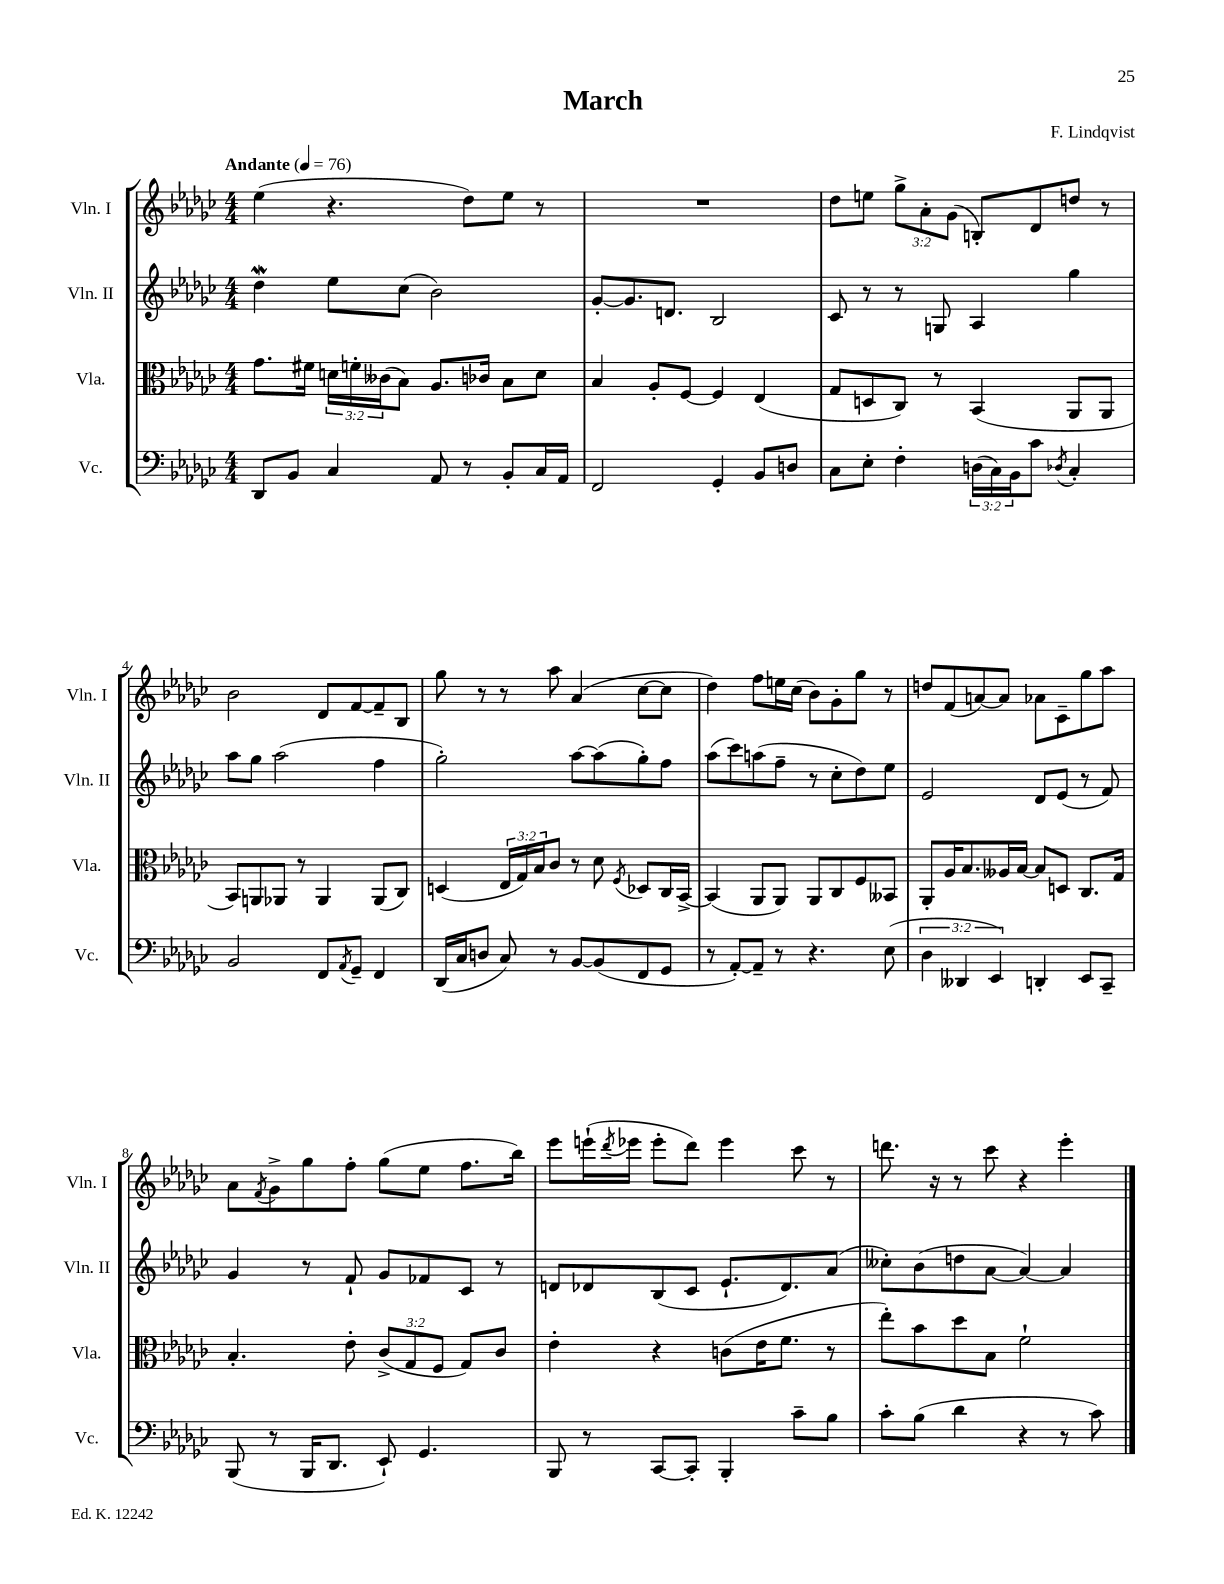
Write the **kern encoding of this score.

**kern	**kern	**kern	**kern
*part4	*part3	*part2	*part1
*staff4	*staff3	*staff2	*staff1
*I"Vc.	*I"Vla.	*I"Vln. II	*I"Vln. I
*I'Vc.	*I'Vla.	*I'Vln. II	*I'Vln. I
*clefF4	*clefC3	*clefG2	*clefG2
*k[b-e-a-d-g-c-]	*k[b-e-a-d-g-c-]	*k[b-e-a-d-g-c-]	*k[b-e-a-d-g-c-]
*M4/4	*M4/4	*M4/4	*M4/4
*MM76	*MM76	*MM76	*MM76
=1	=1	=1	=1
!	!	!	!LO:TX:a:B:t=Andante
8DD-/L	8.g-\L	4dd-W\	(4ee-\
8BB-/J	.	.	.
.	16f#X\Jk	.	.
4C-/	24dn\LL	8ee-\L	4.r
.	24fn'\	.	.
.	(24c--X\J	.	.
.	8B-\J)	(8cc-\J	.
8AA-/	8.A-/L	2b-\)	.
8r	.	.	8dd-\L)
.	16c-X/Jk	.	.
8BB-'/L	8B-\L	.	8ee-\J
16C-/L	8d\J	.	8r
16AA-/JJ	.	.	.
=2	=2	=2	=2
2FF/	4B-/	[8g-'/L	1r
.	.	8.g-/]	.
.	8A-'/L	.	.
.	.	8.dn/J	.
.	[8F/J	.	.
4GG-'/	4F/]	2B-/	.
8BB-/L	(4E-/	.	.
8Dn/J	.	.	.
=3	=3	=3	=3
8C-\L	8G-/L	8c-/	8dd-\L
8E-'\J	8Dn/	8r	8een\J
4F'\	8C-/J)	8r	12gg-^\L
.	.	.	12a-'\
.	8r	8Gn/	.
.	.	.	(12g-\J
(24Dn\LL	(4BB-/	4A-/	8Bn'/L)
24C-\)	.	.	.
24BB-\J	.	.	.
8c-\J	.	.	8d-/
8qD-X/	.	.	.
4C-'/	8AA-/L	4gg-\	8ddn/J
.	8AA-/J	.	8r
!!LO:LB:g=z
=4	=4	=4	=4
2BB-/	8BB-/L)	8aa-\L	2b-\
.	8AAn/	8gg-\J	.
.	8AA-X/J	(2aa-\	.
.	8r	.	.
8FF/L	4AA-/	.	8d-/L
8qAA-/	.	.	.
8GG-~/J	.	.	[8f/
4FF/	(8AA-/L	4ff\	8f~/]
.	8C-/J)	.	8B-/J
=5	=5	=5	=5
(16DD-/LL	(4Dn/	2gg-'\)	8gg-\
16C-/J	.	.	.
8Dn/J	.	.	8r
8C-/)	24E-/LL	.	8r
.	24G-/)	.	.
.	24B-/J	.	.
8r	8c-/J	.	8aa-\
[8BB-/L	8r	[8aa-\L	(4a-/
(8BB-/]	8d-\	(8aa-\]	.
.	8qF/	.	.
8FF/	8D-X/L	8gg-'\)	[8cc-\L
8GG-/J	16C-/L	8ff\J	8cc-\J]
.	[16BB-^/JJ	.	.
=6	=6	=6	=6
8r	(4BB-/]	(8aa-\L	4dd-\)
[8AA-'/L)	.	8ccc-\)	.
8AA-~/J]	8AA-/L	(8aan\	8ff\L
8r	8AA-/J)	8ff~\J	16een\L
.	.	.	(16cc-\JJ
4.r	8AA-/L	8r	8b-\L)
.	8C-/	8cc-'\L	8g-'\
.	8F/	8dd-\)	8gg-\J
(8E-\	8BB--X/J	8ee-\J	8r
=7	=7	=7	=7
6D-\	8AA-'/L	2e-/	8ddn/L
.	16A-/K	.	(8f/
6DD--X/	.	.	.
.	8.B-/	.	.
.	.	.	[8an/)
6EE-/)	.	.	.
.	16A--X/L	.	8a/J]
.	[16B-/JJ	.	.
4DDn'/	8B-/L]	8d-/L	8a-X\L
.	8Dn/J	(8e-/J	8c-~\
8EE-/L	8.C-/L	8r	8gg-\
8CC-~/J	.	8f/)	8aa-\J
.	16G-/Jk	.	.
!!LO:LB:g=z
=8	=8	=8	=8
(8BBB-/	4.B-'/	4g-/	8a-\L
.	.	.	8qf/
8r	.	.	8g-^\
16BBB-/KL	.	8r	8gg-\
8.DD-/J	.	.	.
.	8e-'\	8f`/	8ff'\J
8EE-`/)	(12c-^/L	8g-/L	(8gg-\L
.	12G-/	.	.
4.GG-/	.	8f-X/	8ee-\J
.	12F/J	.	.
.	8G-/L)	8c-/J	8.ff\L
.	8c-/J	8r	.
.	.	.	16bb-\Jk)
=9	=9	=9	=9
8BBB-/	4e-'\	8dn/L	8eee-\L
8r	.	8d-X/	(16eeen`\L
.	.	.	8qddd-/
.	.	.	16eee-X\JJ
[8CC-/L	4r	(8B-/	8eee-'\L
8CC-'/J]	.	8c-/J	8ddd-\J)
4BBB-'/	(8cn\L	8.e-`/L	4eee-\
.	16e-\K	.	.
.	8.f\J	8.d-/)	.
8c-~\L	.	.	8ccc-\
8B-\J	8r	(8a-/J	8r
=10	=10	=10	=10
8c-'\L	8ee-'\L)	8cc--X'\L)	8.dddn\
(8B-\J	8b-\	(8b-\	.
.	.	.	16r
4d-\	8dd-\	8ddn\	8r
.	8B-\J	[8a-\J	8ccc-\
4r	2f`\	4a-/_)	4r
8r	.	4a-/]	4eee-'\
8c-\)	.	.	.
==	==	==	==
*-	*-	*-	*-
